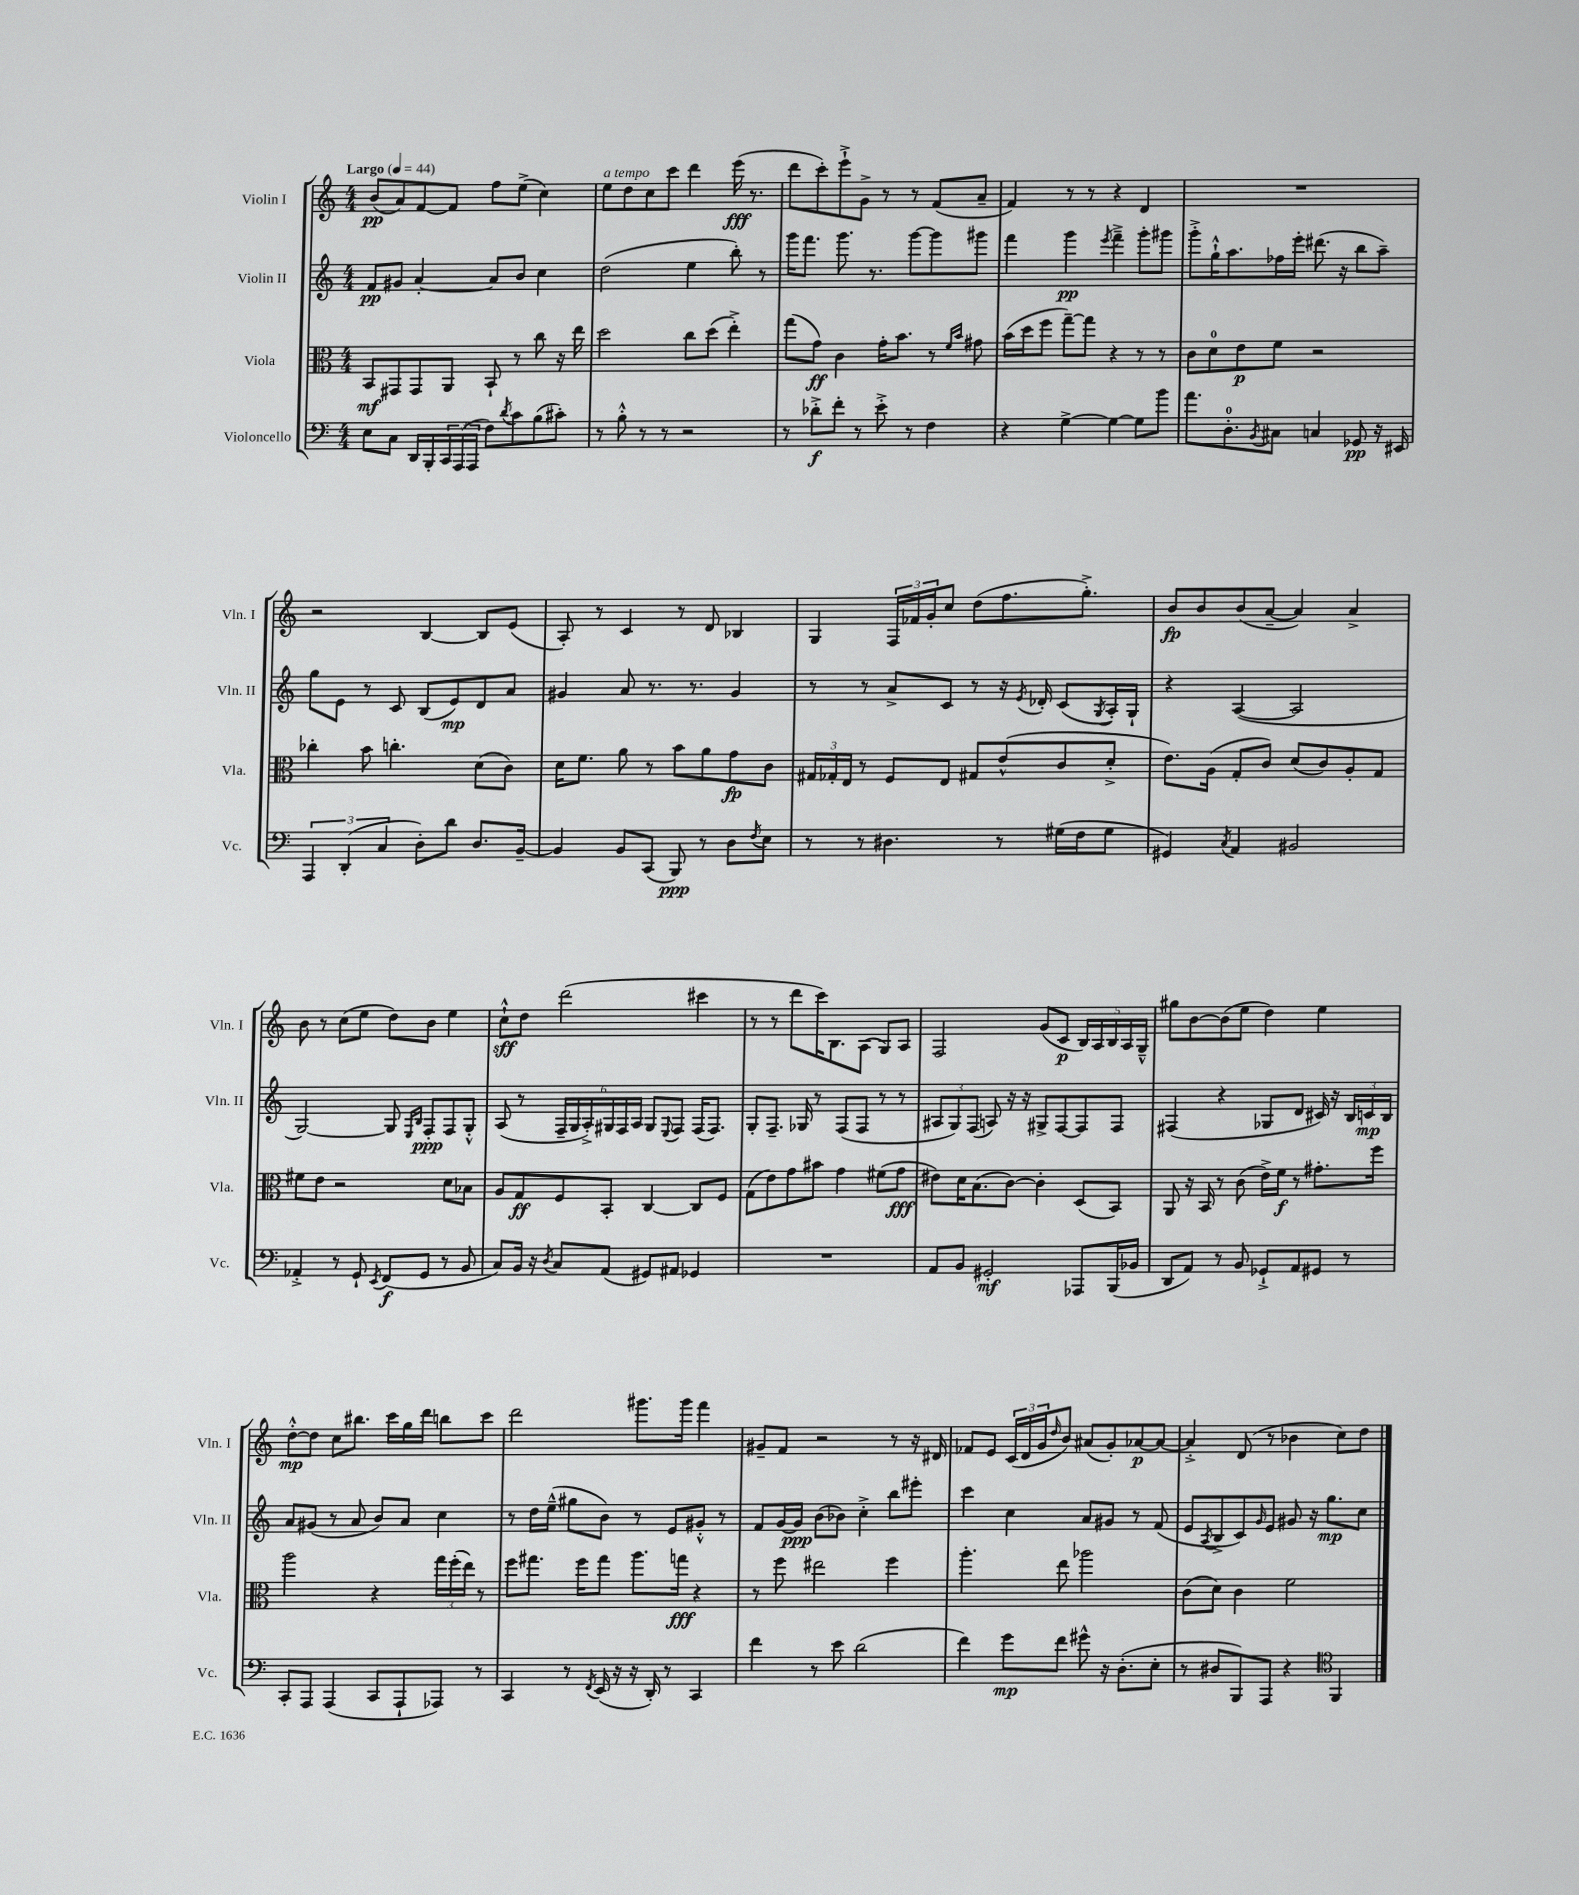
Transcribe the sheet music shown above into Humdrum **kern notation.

**kern	**kern	**kern	**kern
*staff4	*staff3	*staff2	*staff1
*clefF4	*clefC3	*clefG2	*clefG2
*k[]	*k[]	*k[]	*k[]
*M4/4	*M4/4	*M4/4	*M4/4
*MM44	*MM44	*MM44	*MM44
8E	8BB	8f	(8b
8C	8GG#	8g#	8a)
16DD	8GG#	[4a'	[8f
16BBB'	.	.	.
24CC	8AA	.	8f]
(24AAA	.	.	.
24AAA	.	.	.
8F)	8BB`	8a]	8ff
8qd	.	.	.
8c	8r	8b	(8ee^
(8B	8cc	4cc	4cc)
8c#')	16r	.	.
.	16ee	.	.
=	=	=	=
8r	2dd	(2dd	8ee
8B'^^	.	.	8dd
8r	.	.	8cc
8r	.	.	8ccc
2r	8cc	4ee	4ddd
.	(8dd	.	.
.	4ee'^)	8bb')	(16eee
.	.	.	8.r
.	.	8r	.
=	=	=	=
8r	(8gg	16ggg	8ddd
.	.	8.fff	.
8d-'^	8g)	.	8ccc')
8f'	4c	8.ggg	8eee`^
8r	.	.	8g^
.	.	8.r	.
8e'^	16g'	.	8r
.	8.b	.	.
8r	.	[8ggg	8r
4F	8r	8ggg]	(8f
.	16qqf	.	.
.	16qqb	.	.
.	8g#	8ggg#	8a~
=	=	=	=
4r	(16b	4fff	4f)
.	16dd	.	.
.	8ff	.	.
[4G^	[8gg~)	4ggg	8r
.	8gg]	.	8r
.	.	8qeee	.
4G_	4r	4fff~^	4r
8G]	8r	8ggg'	4d
8b	8r	8ggg#	.
=	=	=	=
8.a	8c	8ggg'^	1r
.	8d	16gg`^^	.
8.D'	.	8.aa	.
.	8e	.	.
8qBB	.	.	.
8C#	8f	16ff-	.
.	.	16eee'	.
4C	2r	(8.ddd#	.
.	.	16r	.
8GG-	.	8bb	.
16r	.	8aa~)	.
16EE#	.	.	.
=	=	=	=
6AAA	4cc-'	8gg	2r
.	.	8e	.
(6DD'	.	.	.
.	8b	8r	.
6C	.	.	.
.	4.cc'	8c	.
8D')	.	(8B	[4B
8d	.	8e)	.
8.D	(8d	8d	8B]
.	8c)	8a	(8e
[16BB~	.	.	.
=	=	=	=
4BB]	16d	4g#	8A')
.	8.f	.	.
.	.	.	8r
8BB	8a	8a	4c
(8CC	8r	8.r	.
8BBB)	8b	.	8r
.	.	8.r	.
8r	8a	.	8d
8D	8g	4g#	4B-
8qF	.	.	.
8E	8c	.	.
=	=	=	=
8r	24G#	8r	4G
.	24G-'	.	.
.	24E	.	.
8r	8r	8r	.
4.D#	8F	8a^	24F
.	.	.	24f-
.	.	.	24g'
.	8E	8c	8cc
.	8G#	8r	(8dd
8r	(8e^^	16r	8.ff
.	.	8qe	.
.	.	16d-'	.
(16G#	8c	(8c	.
16F	.	.	8.gg'^)
.	.	8qG	.
8G#	8d'^	16A')	.
.	.	16G`	.
=	=	=	=
4GG#)	8.e)	4r	8b
.	.	.	8b
.	(16A	.	.
8qC	.	.	.
4AA	8G'	([4A	(8b
.	8c)	.	[8a~
2BB#	(8d	2A]	4a])
.	8c)	.	.
.	8A'	.	4a^
.	8G	.	.
=	=	=	=
4AA-'^	8f#	[2G)	8b
.	8e	.	8r
8r	2r	.	(8cc
8GG`	.	.	8ee
8qEE	.	.	.
(8FF	.	8G]	8dd)
.	.	16qqE	.
.	.	16qqB	.
8GG	.	8F'	8b
8r	8d	8F	4ee
8BB	8B-	8G'^^	.
=	=	=	=
8C)	8A	(8A	8cc`^^
16BB	8G	8r	8dd
16r	.	.	.
8qD	.	.	.
8C	8F	24F~	(2ddd
.	.	24G	.
.	.	24A'^)	.
(8AA	8BB'	24G#	.
.	.	24F	.
.	.	24A	.
8GG#)	[4C	8G#	.
.	.	8qqE	.
8AA#	.	8F	.
4GG-	8C]	(16F	4ccc#
.	.	8.F)	.
.	8F	.	.
=	=	=	=
1r	(8G	8G'	8r
.	8e)	8.F~	8r
.	8g	.	8ddd
.	.	16G-	.
.	8b#	8r	16ccc)
.	.	.	8.B
.	4g	(8F	.
.	.	8F	(8A
.	(8f#	8r	8G)
.	8g	8r	8A
=	=	=	=
8AA	8e#)	12A#	2F
.	.	12G)	.
8BB	16d	.	.
.	.	(12F	.
.	(8.B	.	.
2GG#'	.	8A)	.
.	[8c)	16r	.
.	.	16r	.
.	4c']	8G#^	(8g
.	.	[8F	8c
8AAA-	(8D	8F]	20B)
.	.	.	20A
.	.	.	20B
(16BBB	8BB)	8F	.
.	.	.	20A
16BB-	.	.	.
.	.	.	20G~^^
=	=	=	=
8DD	8AA	(4F#	8gg#
8AA)	16r	.	[8b
.	16BB	.	.
8r	8r	4r	(8b]
8BB	(8c	.	8ee
8GG-`^	16e^)	8G-	4dd)
.	16f	.	.
8AA	8r	8d	.
8GG#	8.g#'	16c#)	4ee
.	.	16r	.
8r	.	24B	.
.	.	24c	.
.	16ff	.	.
.	.	24B	.
=	=	=	=
8CC'	2aa	8a	[8dd'^^
8AAA	.	(8g#	8dd]
(4AAA	.	8r	8cc
.	.	8a	8.bb#
8CC	4r	8b)	.
.	.	.	16ccc
8AAA`	.	8a	16gg
.	.	.	16ddd
8AAA-)	24gg	4cc	8bb
.	(24ff'	.	.
.	24ee)	.	.
8r	8r	.	8ccc
=	=	=	=
4CC	8ff	8r	2ddd
.	8.gg#	16dd	.
.	.	(16ee~^^	.
8r	.	8gg#	.
.	16ff	.	.
8qFF	.	.	.
(16EE	8gg#	8b)	.
16r	.	.	.
16r	8.aa	8r	8.ggg#
16DD')	.	.	.
8r	.	8e	.
.	16gg	.	16ggg#
4CC	4r	8g#'^^	4fff
.	.	8r	.
=	=	=	=
4f	8r	8f	8g#~
.	8ff	[16g	8f
.	.	16g]	.
8r	2ee#	(8b	2r
8e	.	8b-)	.
(2d	.	4cc'^	.
.	4ff	8bb	8r
.	.	8eee#'	16r
.	.	.	16d#
=	=	=	=
4f)	4.aa'	4ccc	8f-
.	.	.	8e
8g	.	4cc	(24c
.	.	.	24d
.	.	.	24g
.	.	.	16qqdd
8f	8ee	.	8b)
8g#^^	2aa-	8a	(8a#
16r	.	8g#	8g')
(8.D'	.	.	.
.	.	8r	[8a-
8E'	.	(8f	8a-_
=	=	=	=
8r	(8c	8e	4a-'^]
.	.	8qA	.
8D#	8d)	8B^	.
8BBB)	4c	8c)	(8d
.	.	16qqg	.
8AAA	.	8e	8r
4r	2f	8g#	4b-
.	.	16r	.
.	.	8.gg	.
*clefC4	*	*	*
4FF	.	.	8cc)
.	.	8cc	8dd
==	==	==	==
*-	*-	*-	*-
